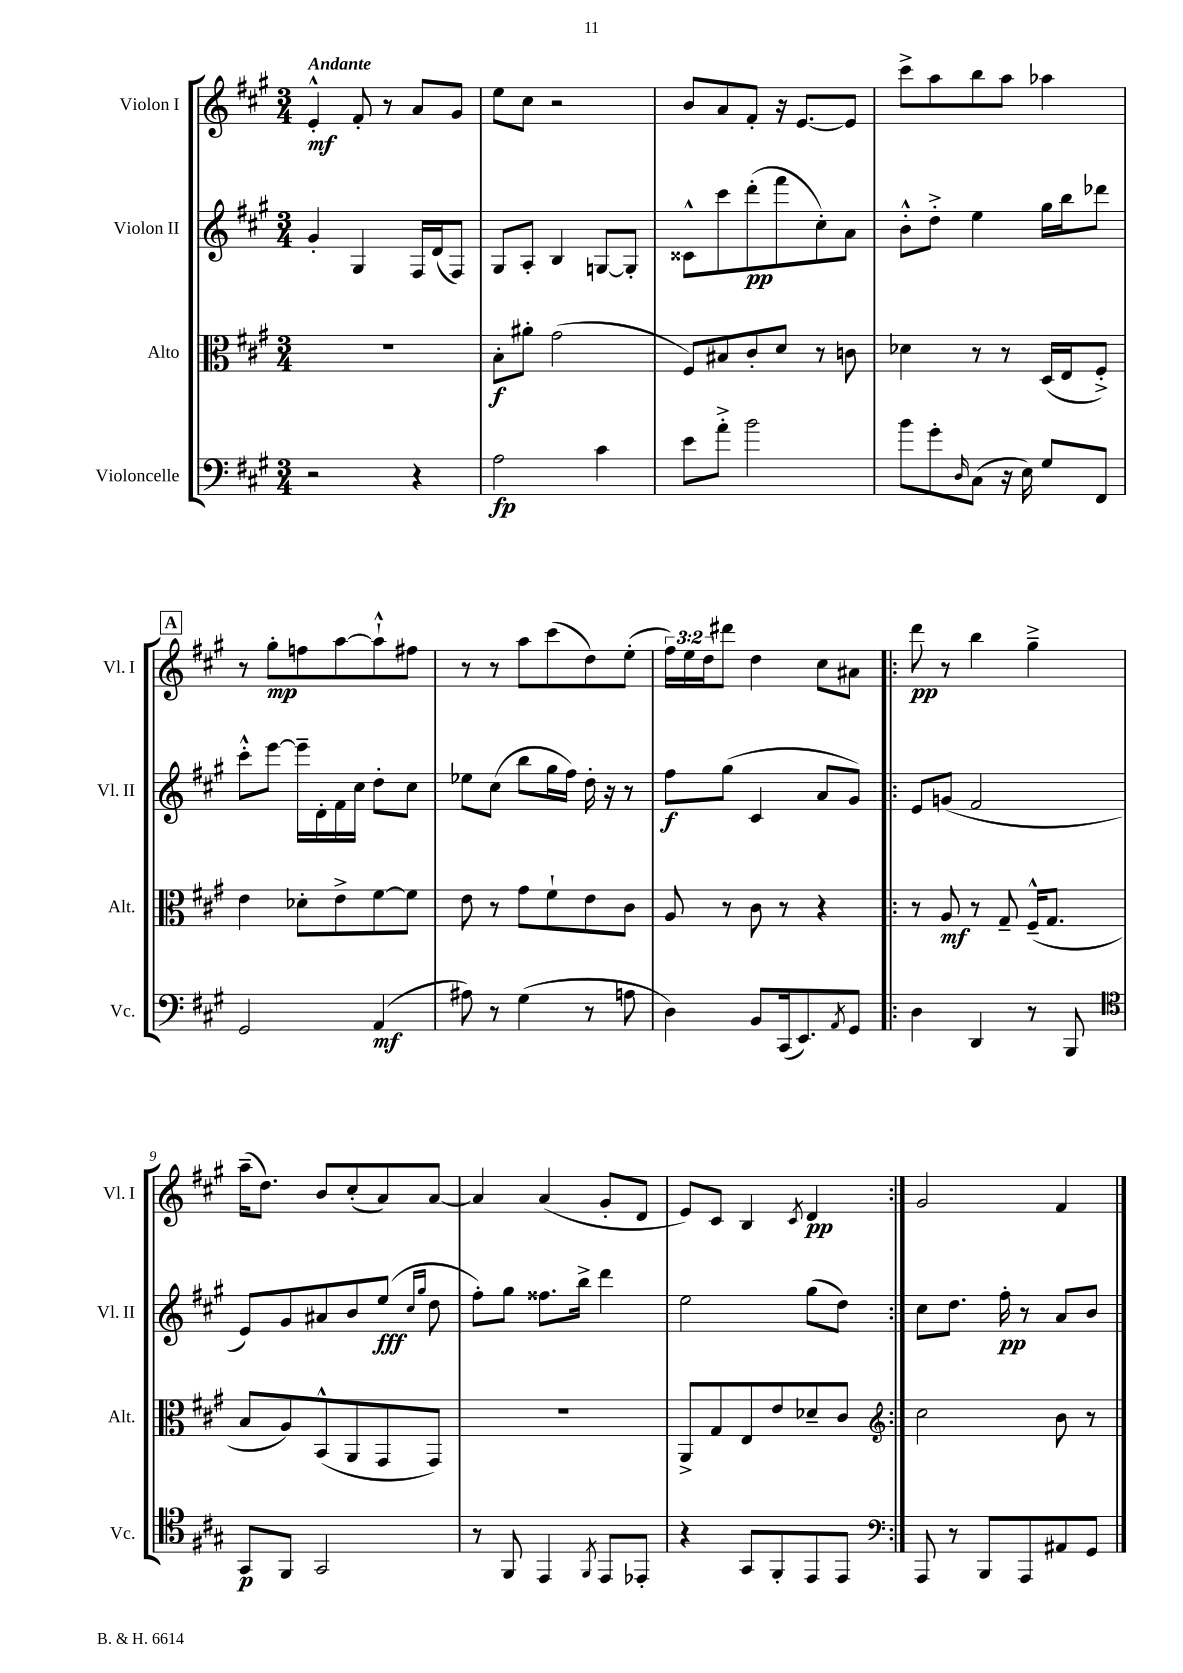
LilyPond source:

<<
\new StaffGroup <<
\new Staff = "s0" \with { instrumentName = "Violon I" shortInstrumentName = "Vl. I" } {
    \clef treble \key a \major \numericTimeSignature \time 3/4 \override Staff.TupletNumber.text = #tuplet-number::calc-fraction-text \tempo "Andante"
    e'4-.-^\mf fis'8-. r8 a'8 gis'8 |
    e''8 cis''8 r2 |
    b'8 a'8 fis'8-. r16 e'8.~ e'8 |
    cis'''8-> a''8 b''8 a''8 aes''4 |
    \mark \markup { \box "A" } r8 gis''8-.\mp f''8 a''8~ a''8-!-^ fis''8 |
    r8 r8 a''8 cis'''8( d''8) e''8-.( |
    \tuplet 3/2 { fis''16) e''16 d''16 } dis'''8 d''4 cis''8 ais'8 |
    \repeat volta 2 { d'''8\pp r8 b''4 gis''4---> |
    a''16--( d''8.) b'8 cis''8-.( a'8) a'8~ |
    a'4 a'4( gis'8-. d'8 |
    e'8) cis'8 b4 \acciaccatura { cis'8 } d'4\pp | }
    gis'2 fis'4 \bar "|." |
}
\new Staff = "s1" \with { instrumentName = "Violon II" shortInstrumentName = "Vl. II" } {
    \clef treble \key a \major \numericTimeSignature \time 3/4
    gis'4-. gis4 fis16 d'16( fis8) |
    gis8 a8-. b4 g8~ g8-. |
    cisis'8-^ cis'''8 d'''8-.\pp( fis'''8 cis''8-.) a'8 |
    b'8-.-^ d''8-.-> e''4 gis''16 b''16 des'''8 |
    \mark \markup { \box "A" } cis'''8-.-^ e'''8~ e'''16-- d'16-. fis'16 cis''16 d''8-. cis''8 |
    ees''8 cis''8( b''8 gis''16 fis''16) d''16-. r16 r8 |
    fis''8\f gis''8( cis'4 a'8 gis'8) |
    \repeat volta 2 { e'8 g'8( fis'2 |
    e'8) gis'8 ais'8 b'8 e''8\fff( \grace { cis''16 gis''16 } d''8 |
    fis''8-.) gis''8 fisis''8. b''16-> d'''4 |
    e''2 gis''8( d''8) | }
    cis''8 d''8. fis''16-.\pp r8 a'8 b'8 \bar "|." |
}
\new Staff = "s2" \with { instrumentName = "Alto" shortInstrumentName = "Alt." } {
    \clef alto \key a \major \numericTimeSignature \time 3/4
    R2. |
    b8-.\f ais'8-. gis'2( |
    fis8) bis8 cis'8-. d'8 r8 c'8 |
    des'4 r8 r8 d16( e16 fis8-.->) |
    \mark \markup { \box "A" } e'4 des'8-. e'8-> fis'8~ fis'8 |
    e'8 r8 gis'8 fis'8-! e'8 cis'8 |
    a8 r8 cis'8 r8 r4 |
    \repeat volta 2 { r8 a8\mf r8 gis8-- fis16---^( gis8. |
    b8 a8) b,8-^( a,8 gis,8 gis,8) |
    R2. |
    a,8-> gis8 e8 e'8 des'8-- cis'8 | }
    \clef treble cis''2 b'8 r8 \bar "|." |
}
\new Staff = "s3" \with { instrumentName = "Violoncelle" shortInstrumentName = "Vc." } {
    \clef bass \key a \major \numericTimeSignature \time 3/4
    r2 r4 |
    a2\fp cis'4 |
    e'8 a'8-.-> b'2 |
    b'8 gis'8-. \grace { d16 } cis8( r16 e16) gis8 fis,8 |
    \mark \markup { \box "A" } gis,2 a,4\mf( |
    ais8) r8 gis4( r8 a8 |
    d4) b,8 cis,16( e,8.) \acciaccatura { a,8 } gis,8 |
    \repeat volta 2 { d4 d,4 r8 b,,8 |
    \clef tenor gis,8\p fis,8 gis,2 |
    r8 fis,8 e,4 \acciaccatura { fis,8 } e,8 ees,8-. |
    r4 gis,8 fis,8-. e,8 e,8 | }
    \clef bass a,,8 r8 b,,8 a,,8 ais,8 gis,8 \bar "|." |
}
>>
>>
